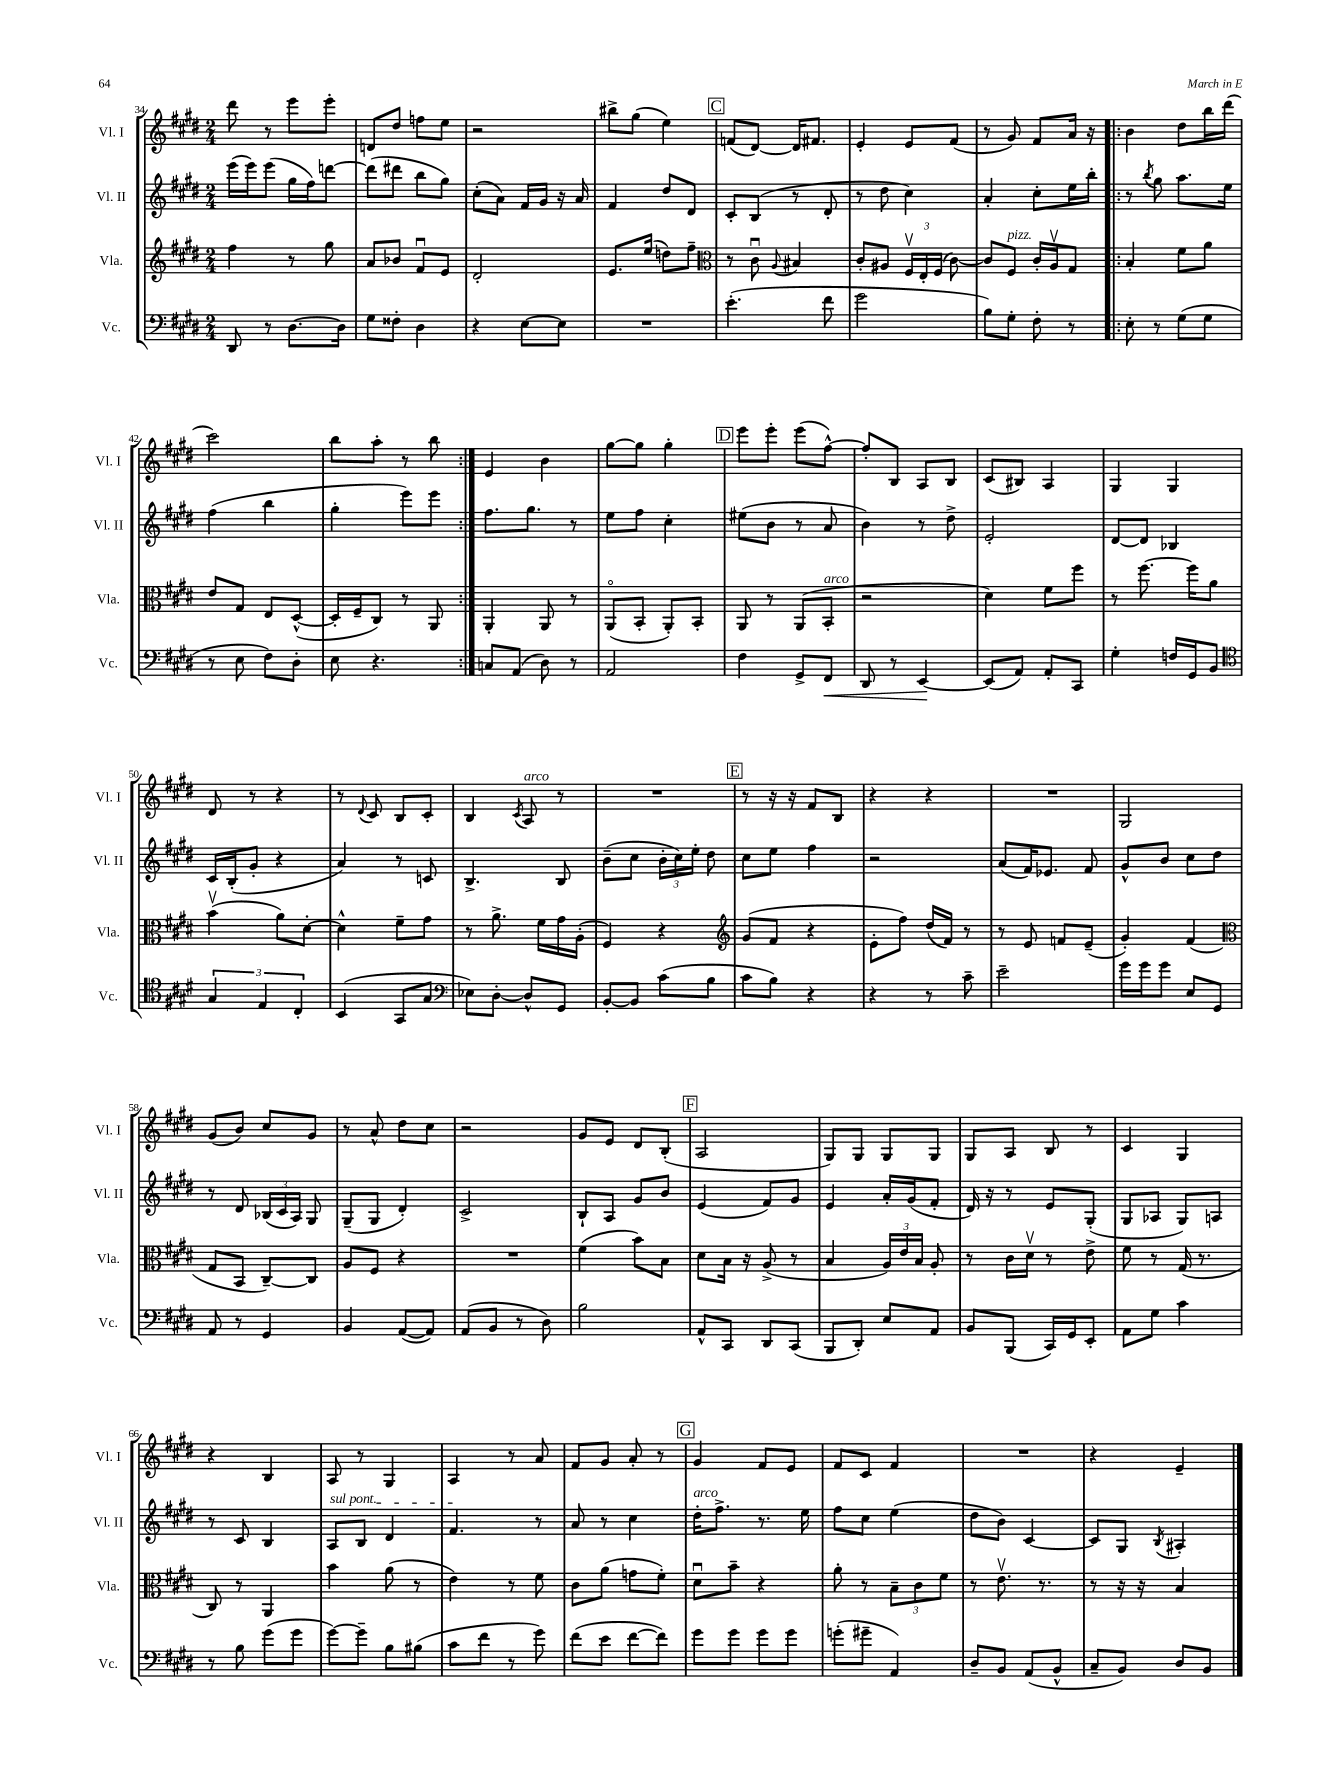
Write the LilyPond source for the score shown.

<<
\new StaffGroup <<
\new Staff = "s0" \with { instrumentName = "Vl. I" shortInstrumentName = "Vl. I" } {
    \clef treble \key e \major \numericTimeSignature \time 2/4
    \autoBeamOff dis'''8 r8 e'''8[ e'''8]-. |
    d'8[ dis''8] f''8[ e''8] |
    r2 |
    bis''8[-> gis''8]( e''4) |
    \mark \markup { \box "C" } f'8[( dis'8]~) dis'16[ fis'8.] |
    e'4-. e'8[ fis'8]( |
    r8 gis'8) fis'8[ a'16] r16 |
    \repeat volta 2 { b'4 dis''8[ b''16 dis'''16]( |
    cis'''2) |
    b''8[ a''8]-. r8 b''8 | }
    e'4 b'4 |
    gis''8[~ gis''8] gis''4-. |
    \mark \markup { \box "D" } e'''8[ e'''8]-. e'''8[( fis''8]~-^) |
    fis''8[-. b8] a8[ b8] |
    cis'8[( bis8]) a4 |
    gis4 gis4 |
    dis'8 r8 r4 |
    r8 \appoggiatura { dis'8 } cis'8 b8[ cis'8]-. |
    b4 \acciaccatura { cis'8 } a8^\markup { \italic "arco" } r8 |
    R2 |
    \mark \markup { \box "E" } r8 r16 r16 fis'8[ b8] |
    r4 r4 |
    R2 |
    gis2 |
    gis'8[( b'8]) cis''8[ gis'8] |
    r8 a'8-^ dis''8[ cis''8] |
    r2 |
    gis'8[ e'8] dis'8[ b8]-.( |
    \mark \markup { \box "F" } a2 |
    gis8[) gis8] gis8[ gis8] |
    gis8[ a8] b8 r8 |
    cis'4 gis4 |
    r4 b4 |
    a8 r8 gis4 |
    a4 r8 a'8 |
    fis'8[ gis'8] a'8-. r8 |
    \mark \markup { \box "G" } gis'4 fis'8[ e'8] |
    fis'8[ cis'8] fis'4 |
    R2 |
    r4 e'4-- \bar "|." |
}
\new Staff = "s1" \with { instrumentName = "Vl. II" shortInstrumentName = "Vl. II" } {
    \clef treble \key e \major \numericTimeSignature \time 2/4
    \autoBeamOff e'''16[( e'''16) e'''8]( gis''16[ fis''16) d'''8]~ |
    d'''8[( dis'''8] b''8[ gis''8]) |
    cis''8[-.( a'8]) fis'16[ gis'16] r16 a'16 |
    fis'4 dis''8[ dis'8] |
    \mark \markup { \box "C" } cis'8[-. b8]( r8 dis'8-. |
    r8 dis''8 cis''4) |
    a'4-. cis''8[-. e''16 b''16]-. |
    \repeat volta 2 { r8 \acciaccatura { b''8 } gis''8 a''8.[ e''16] |
    fis''4( b''4 |
    gis''4-. e'''8[) e'''8] | }
    fis''8.[ gis''8.] r8 |
    e''8[ fis''8] cis''4-. |
    \mark \markup { \box "D" } eis''8[( b'8] r8 a'8 |
    b'4) r8 dis''8-> |
    e'2-. |
    dis'8[~ dis'8] bes4 |
    cis'16[ b16-.( gis'8]-. r4 |
    a'4) r8 c'8 |
    b4.-> b8 |
    b'8[--( cis''8] \tuplet 3/2 { b'16[-. cis''16) e''16]-. } dis''8 |
    \mark \markup { \box "E" } cis''8[ e''8] fis''4 |
    r2 |
    a'8[( fis'16) ees'8.] fis'8 |
    gis'8[-^ b'8] cis''8[ dis''8] |
    r8 dis'8 \tuplet 3/2 { bes16[( cis'16 a16]) } gis8 |
    gis8[--( gis8] dis'4-.) |
    cis'2-> |
    b8[-! a8] gis'8[ b'8] |
    \mark \markup { \box "F" } e'4( fis'8[) gis'8] |
    e'4 a'16[-. gis'16( fis'8]-. |
    dis'16) r16 r8 e'8[ gis8]-.( |
    gis8[ aes8] gis8[) a8] |
    r8 cis'8 b4 |
    \once \override TextSpanner.bound-details.left.text = \markup { \italic "sul pont." } a8[\startTextSpan b8] dis'4 |
    fis'4.\stopTextSpan r8 |
    a'8 r8 cis''4 |
    \mark \markup { \box "G" } dis''16[-.^\markup { \italic "arco" } fis''8.]-> r8. e''16 |
    fis''8[ cis''8] e''4( |
    dis''8[ b'8]) cis'4~ |
    cis'8[ gis8] \acciaccatura { b8 } ais4-. \bar "|." |
}
\new Staff = "s2" \with { instrumentName = "Vla." shortInstrumentName = "Vla." } {
    \clef treble \key e \major \numericTimeSignature \time 2/4
    \autoBeamOff fis''4 r8 gis''8 |
    a'8[ bes'8] fis'8[\downbow e'8] |
    dis'2-. |
    e'8.[ e''16]( d''8[) fis''8]-- |
    \mark \markup { \box "C" } \clef alto r8 cis'8\downbow \appoggiatura { a8 } bis4 |
    cis'8[-. ais8] \tuplet 3/2 { fis16[\upbow e16-. fis16]( } cis'8~) |
    cis'8[ fis8]^\markup { \italic "pizz." } cis'16[-. a16\upbow gis8] |
    \repeat volta 2 { b4-. fis'8[ a'8] |
    e'8[ gis8] e8[ dis8]~-^( |
    dis16[-. fis16-- cis8]) r8 a,8 | }
    a,4-. a,8 r8 |
    a,8[\flageolet( b,8]-. a,8[-.) b,8]-. |
    \mark \markup { \box "D" } a,8 r8 a,8[( b,8]-.^\markup { \italic "arco" } |
    r2 |
    dis'4) fis'8[ fis''8] |
    r8 fis''8.~ fis''16[ a'8] |
    b'4\upbow( a'8[) dis'8]~-. |
    dis'4-^ fis'8[-- gis'8] |
    r8 a'8.-> fis'16[ gis'16 a16]-.( |
    fis4) r4 |
    \mark \markup { \box "E" } \clef treble gis'8[( fis'8] r4 |
    e'8[-. fis''8]) dis''16[( fis'16]) r8 |
    r8 e'8 f'8[ e'8]--( |
    gis'4-.) fis'4( |
    \clef alto gis8[ b,8] cis8[~--) cis8] |
    a8[ fis8] r4 |
    R2 |
    fis'4( b'8[) b8] |
    \mark \markup { \box "F" } dis'8[ b16] r16 a8->( r8 |
    b4 \tuplet 3/2 { a16[) e'16 b16] } a8-. |
    r8 cis'16[ dis'16]\upbow r8 e'8-> |
    fis'8 r8 gis16( r8. |
    cis8) r8 a,4 |
    b'4 a'8( r8 |
    e'4) r8 fis'8 |
    cis'8[ a'8]( g'8[ fis'8]-.) |
    \mark \markup { \box "G" } dis'8[\downbow b'8]-- r4 |
    a'8-. r8 \tuplet 3/2 { b8[-- cis'8 fis'8] } |
    r8 e'8.\upbow r8. |
    r8 r16 r16 b4 \bar "|." |
}
\new Staff = "s3" \with { instrumentName = "Vc." shortInstrumentName = "Vc." } {
    \clef bass \key e \major \numericTimeSignature \time 2/4
    \autoBeamOff dis,8 r8 dis8.[~ dis16] |
    gis8[ fisis8]-. dis4 |
    r4 e8[~ e8] |
    R2 |
    \mark \markup { \box "C" } e'4.-.( fis'8 |
    gis'2 |
    b8[) gis8]-. fis8-. r8 |
    \repeat volta 2 { e8-. r8 gis8[( gis8] |
    r8 e8 fis8[) dis8]-. |
    e8 r4. | }
    c8[ a,8]( dis8) r8 |
    a,2 |
    \mark \markup { \box "D" } fis4 gis,8[-> fis,8]\< |
    dis,8 r8 e,4~\! |
    e,8[( a,8]) a,8[-. cis,8] |
    gis4-. f16[ gis,16 b,8] |
    \clef tenor \tuplet 3/2 { gis4 e4 cis4-. } |
    b,4( gis,8[ gis8] |
    \clef bass ees8[) dis8]~-. dis8[-^ gis,8] |
    b,8[~-. b,8] cis'8[( b8] |
    \mark \markup { \box "E" } cis'8[ b8]) r4 |
    r4 r8 cis'8-- |
    e'2-- |
    gis'16[ gis'16 gis'8] e8[ gis,8] |
    a,8 r8 gis,4 |
    b,4 a,8[~( a,8]) |
    a,8[( b,8] r8 dis8) |
    b2 |
    \mark \markup { \box "F" } a,8[-^ cis,8] dis,8[ cis,8]( |
    b,,8[ dis,8]-.) e8[ a,8] |
    b,8[ b,,8]( cis,16[) gis,16 e,8]-. |
    a,8[ gis8] cis'4 |
    r8 b8 gis'8[( gis'8] |
    gis'8[~) gis'8]-- b8[ bis8]( |
    cis'8[ fis'8] r8 gis'8) |
    fis'8[( e'8] fis'8[~ fis'8]) |
    \mark \markup { \box "G" } gis'8[ gis'8] gis'8[ gis'8] |
    g'8[-.( gis'8]-- a,4) |
    dis8[-- b,8] a,8[( b,8]-^ |
    cis8[-- b,8]) dis8[ b,8] \bar "|." |
}
>>
>>
\layout { \context { \Score currentBarNumber = #34 } }
